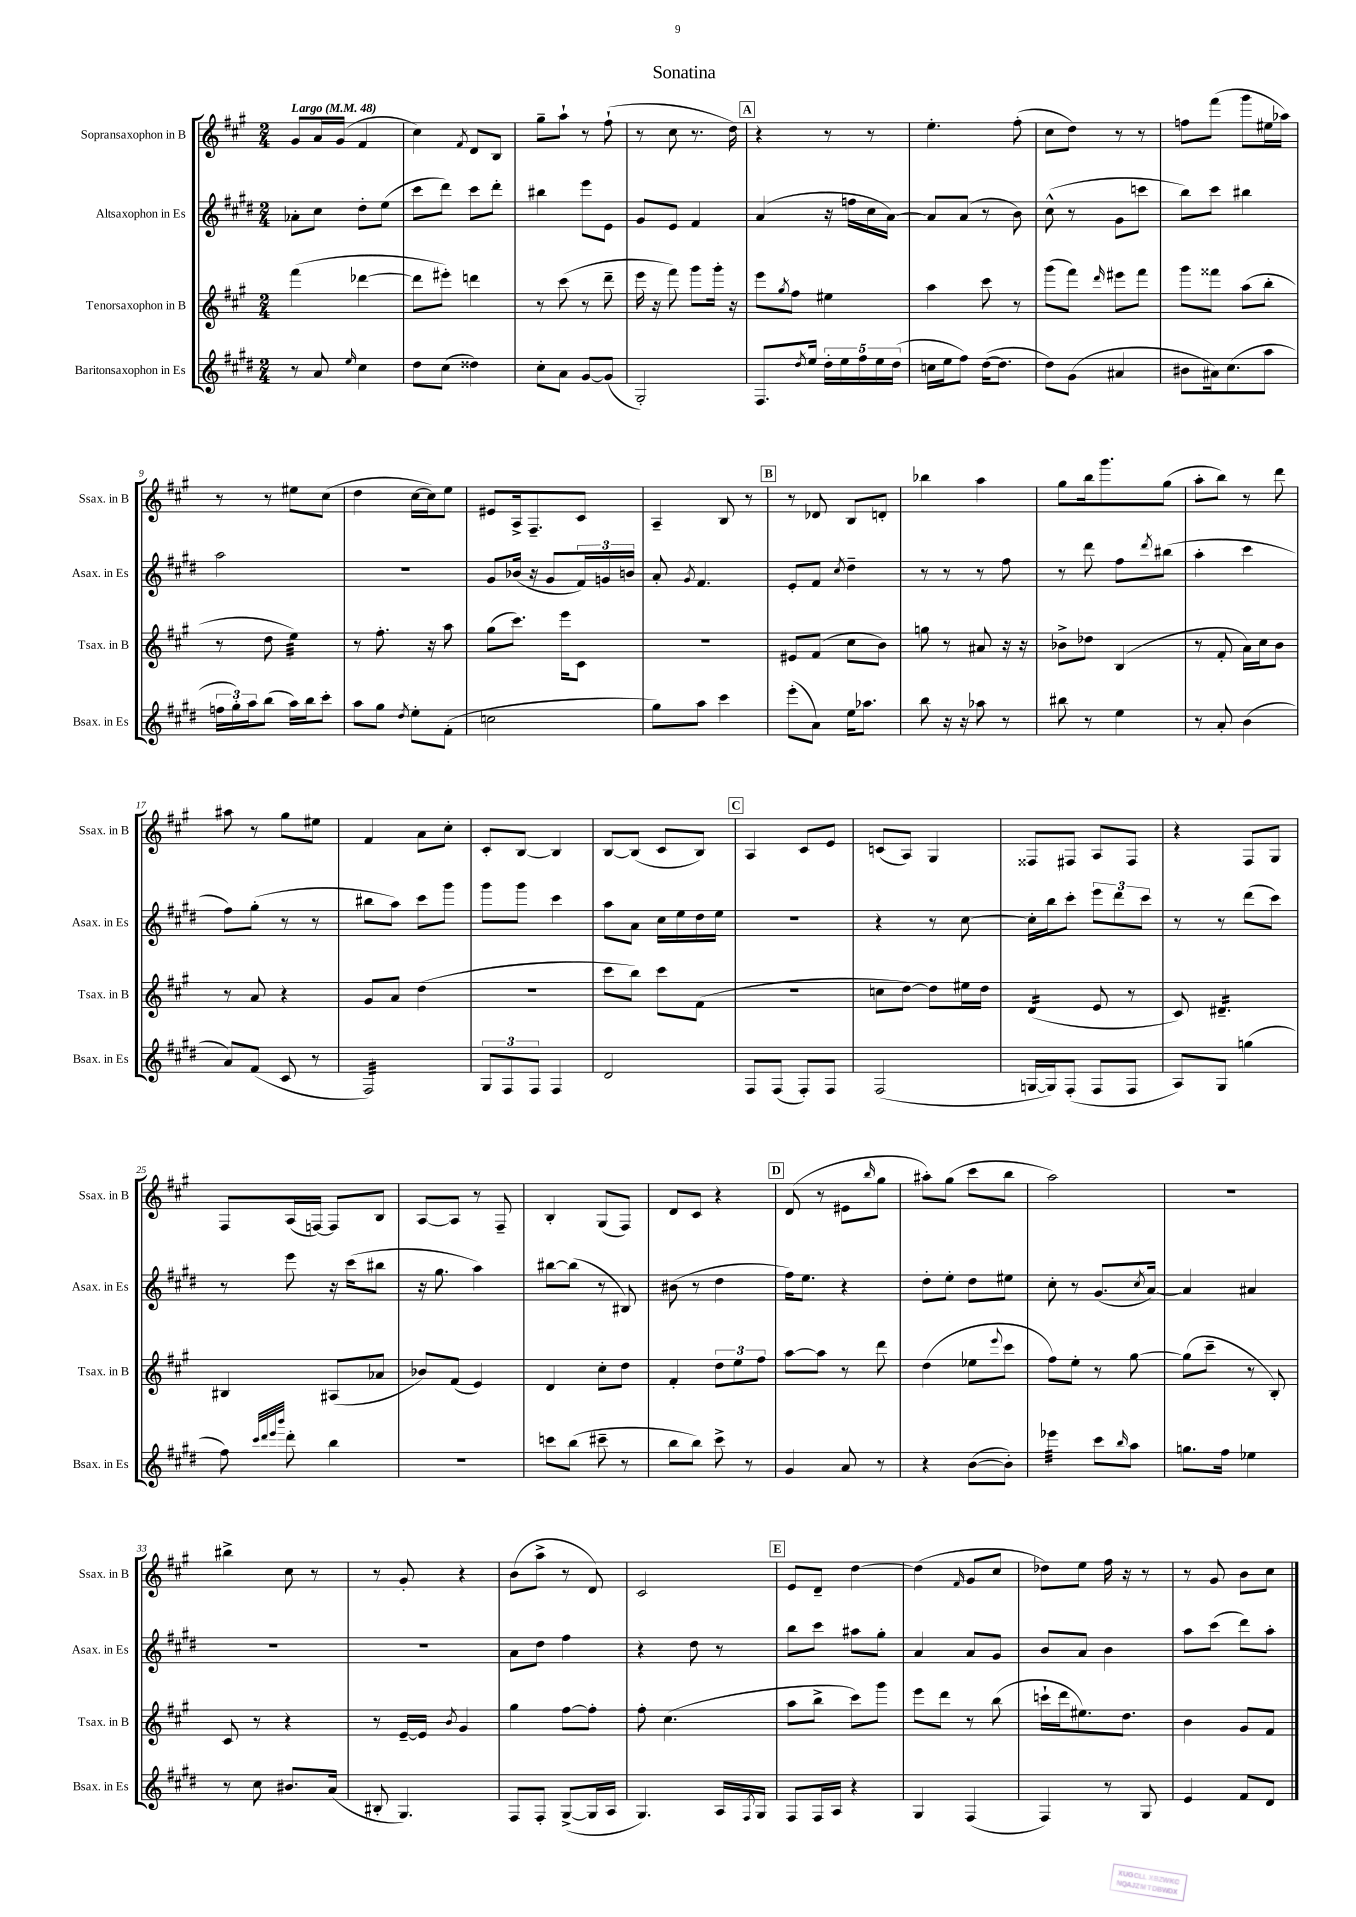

**kern	**kern	**kern	**kern
*staff4	*staff3	*staff2	*staff1
*clefG2	*clefG2	*clefG2	*clefG2
*k[f#c#g#d#]	*k[f#c#g#]	*k[f#c#g#d#]	*k[f#c#g#]
*M2/4	*M2/4	*M2/4	*M2/4
*MM48	*MM48	*MM48	*MM48
8r	(4fff#	8a-'	8g#
8a	.	8cc#	16a
.	.	.	(16g#
16qqee	.	.	.
4cc#	[4ddd-	8dd#'	4f#
.	.	(8ee	.
=	=	=	=
8dd#	8ddd-]	8ccc#	4cc#)
(8cc#	8eee#')	8ddd#)	.
.	.	.	8qf#
4dd##)	4ddd	8ccc#	8d
.	.	8ddd#'	8B
=	=	=	=
8cc#'	8r	4bb#	8gg#~
8a	(8ccc#	.	8aa`
[8g#	8r	8eee	8r
(8g#]	8ddd~	8e	(8ff#`
=	=	=	=
2G#')	16eee	8g#	8r
.	16r	.	.
.	8fff#)	8e	8cc#
.	8ggg#	4f#	8.r
.	16ggg#'	.	.
.	16r	.	16dd)
=	=	=	=
8.F#	8eee	(4a	4r
.	8qgg#	.	.
.	8ff#	.	.
8qdd#	.	.	.
16ee	.	.	.
20dd#'	4ee#	16r	8r
20ee	.	.	.
.	.	16ff	.
20ff#	.	.	.
.	.	16cc#	8r
20ee	.	.	.
.	.	[16a)	.
(20dd#	.	.	.
=	=	=	=
16cc	4aa	8a]	4.ee'
16ee	.	.	.
8ff#)	.	(8a	.
([16dd#	8ccc#	8r	.
8.dd#]	.	.	.
.	8r	8b)	(8ff#'
=	=	=	=
8dd#)	(8ggg#	(8cc#^^	8cc#
(8g#	8fff#)	8r	8dd)
.	16qqddd	.	.
4a#	8eee#	8g#	8r
.	8fff#	8ccc	8r
=	=	=	=
8b#	8ggg#	8bb)	8ff
16a#)	8fff##	8ccc#	(8fff#
(8.cc#	.	.	.
.	(8aa	4bb#	8ggg#
8aa	8bb'	.	16ee#
.	.	.	16aa-)
=	=	=	=
24ff	8r	2aa	8r
24gg#')	.	.	.
24aa	.	.	.
(8bb	8dd	.	8r
16aa)	4ee)	.	8ee#
16bb	.	.	.
8ccc#'	.	.	(8cc#
=	=	=	=
8aa	8r	2r	4dd
8gg#	8.ff#'	.	.
8qdd#	.	.	.
8ee'	.	.	[16cc#
.	16r	.	16cc#])
(8f#'	8aa	.	8ee
=	=	=	=
2cc	(8gg#	8g#	8e#
.	8.ccc#)	(16b-	16A^
.	.	16r	8.F#~
.	.	8g#	.
.	16eee	.	.
.	8c#	24f#)	8c#
.	.	24g	.
.	.	24b	.
=	=	=	=
8gg#)	2r	8a'	4A~
.	.	8qg#	.
8aa	.	4.f#	.
4ccc#	.	.	8B
.	.	.	8r
=	=	=	=
(8eee'	8e#	8e'	8r
8a)	(8f#	8f#	8d-
.	.	8qcc#	.
16ee	8cc#	4dd#~	8B
8.aa-	.	.	.
.	8b)	.	8d'
=	=	=	=
8bb	8gg	8r	4bb-
16r	8r	8r	.
16r	.	.	.
8aa-	8a#	8r	4aa
8r	16r	8ff#	.
.	16r	.	.
=	=	=	=
8bb#	8b-^	8r	8gg#
8r	8dd-	8ddd#	16bb
.	.	.	8.ggg#
4ee	(4B	8ff#	.
.	.	8qddd#	.
.	.	(8bb#	(8gg#
=	=	=	=
8r	8r	4aa'	8aa'
8a'	8f#'	.	8bb)
(4b	16a)	4ccc#	8r
.	16cc#	.	.
.	8b	.	8ddd
=	=	=	=
8a)	8r	8ff#)	8aa#
(8f#	8a	(8gg#'	8r
8c#	4r	8r	8gg#
8r	.	8r	8ee#
=	=	=	=
2F#)	8g#	8bb#	4f#
.	8a	8aa)	.
.	(4dd	8ccc#	8a
.	.	8ggg#	8cc#'
=	=	=	=
12G#	2r	8ggg#	8c#'
12F#	.	.	.
.	.	8ggg#	[8B
12F#	.	.	.
4F#	.	4ccc#	4B]
=	=	=	=
2d#	8ccc#	8aa	[8B
.	8bb)	8a	(8B]
.	8ccc#	16cc#	8c#
.	.	16ee	.
.	(8f#	16dd#	8B)
.	.	16ee	.
=	=	=	=
8F#	2r	2r	4A
(8F#	.	.	.
8F#')	.	.	8c#
8F#	.	.	8e
=	=	=	=
(2F#	8cc	4r	(8c
.	[8dd)	.	8A)
.	8dd]	8r	4G#
.	16ee#	[8cc#	.
.	16dd	.	.
=	=	=	=
[16G	(4d	16cc#']	8F##
16G])	.	16bb	.
(8F#'	.	8ccc#'	8F#
8F#	8e	12eee	8A
.	.	12ddd#	.
8F#	8r	.	8F#
.	.	12ccc#	.
=	=	=	=
8A)	8c#)	8r	4r
8G#	4.d#~	8r	.
(4gg	.	(8ddd#	8F#
.	.	8ccc#)	8G#
=	=	=	=
8ff#)	4B#	8r	8F#
32qqccc#	.	.	.
32qqddd#	.	.	.
32qqeee	.	.	.
32qqbbb	.	.	.
8ddd#'	.	8eee	(16A
.	.	.	[16F)
4bb	(8A#	16r	8F]
.	.	(16ccc#	.
.	8a-	8bb#	8B
=	=	=	=
2r	8b-)	16r	[8A
.	.	8.gg#	.
.	(8f#	.	8A]
.	4e)	4aa)	8r
.	.	.	8F#~
=	=	=	=
8ccc	4d	[8bb#	4B'
(8bb	.	(8bb#]	.
8ccc#~	8cc#'	8r	(8G#
8r	8dd	8B#)	8F#)
=	=	=	=
8bb	4f#'	(8b#	8d
8bb)	.	8r	8c#
8ccc#^	12dd	4dd#	4r
.	12ee	.	.
8r	.	.	.
.	12ff#	.	.
=	=	=	=
4g#	[8aa	16ff#)	(8d
.	.	8.ee	.
.	8aa]	.	8r
8a	8r	4r	8e#
.	.	.	16qqbb
8r	8ddd	.	8gg#
=	=	=	=
4r	(4dd	8dd#'	8aa#')
.	.	8ee'	(8gg#
([8b	8ee-	8dd#	8ccc#
.	8qqeee	.	.
8b'])	8ccc#	8ee#	8bb
=	=	=	=
4eee-	8ff#)	8cc#'	2aa)
.	8ee'	8r	.
8ccc#	8r	(8.g#	.
16qqbb	.	.	.
8aa	[8gg#	.	.
.	.	8qcc#	.
.	.	[16a)	.
=	=	=	=
8.gg	(8gg#]	4a]	2r
.	8ccc#~	.	.
16ff#	.	.	.
4ee-	8r	4a#	.
.	8B')	.	.
=	=	=	=
8r	8c#	2r	4bb#^
8cc#	8r	.	.
8.b#	4r	.	8cc#
.	.	.	8r
(16a	.	.	.
=	=	=	=
8B#'	8r	2r	8r
4.G#)	[16e~	.	8g#'
.	16e]	.	.
.	8qb	.	.
.	4g#	.	4r
=	=	=	=
8F#	4gg#	8a	(8b
8F#'	.	8dd#	8aa^
([8G#^	[8ff#	4ff#	8r
16G#]	8ff#']	.	8d)
16A	.	.	.
=	=	=	=
4.G#)	8ff#'	4r	2c#
.	(4.cc#	.	.
.	.	8dd#	.
16A	.	8r	.
8qF#	.	.	.
16G#	.	.	.
=	=	=	=
8F#	8aa	8bb	8e
16F#	8bb^	8ccc#	8d~
16A	.	.	.
4r	8ccc#)	8aa#	[4dd
.	8ggg#	8gg#'	.
=	=	=	=
4G#	8eee	4a	(4dd]
.	8ddd	.	.
.	.	.	16qqf#
(4F#	8r	8a	8g#
.	(8bb	8g#	8cc#
=	=	=	=
4F#)	16ccc`	8b	8dd-)
.	16ddd	.	.
.	8.ee#)	8a	8ee
8r	.	4b	16ff#
.	8.dd	.	16r
8G#	.	.	8r
=	=	=	=
4e	4b	8aa	8r
.	.	(8ccc#	8g#
8f#	8g#	8ddd#)	8b
8d#	8f#	8aa'	8cc#
==	==	==	==
*-	*-	*-	*-
